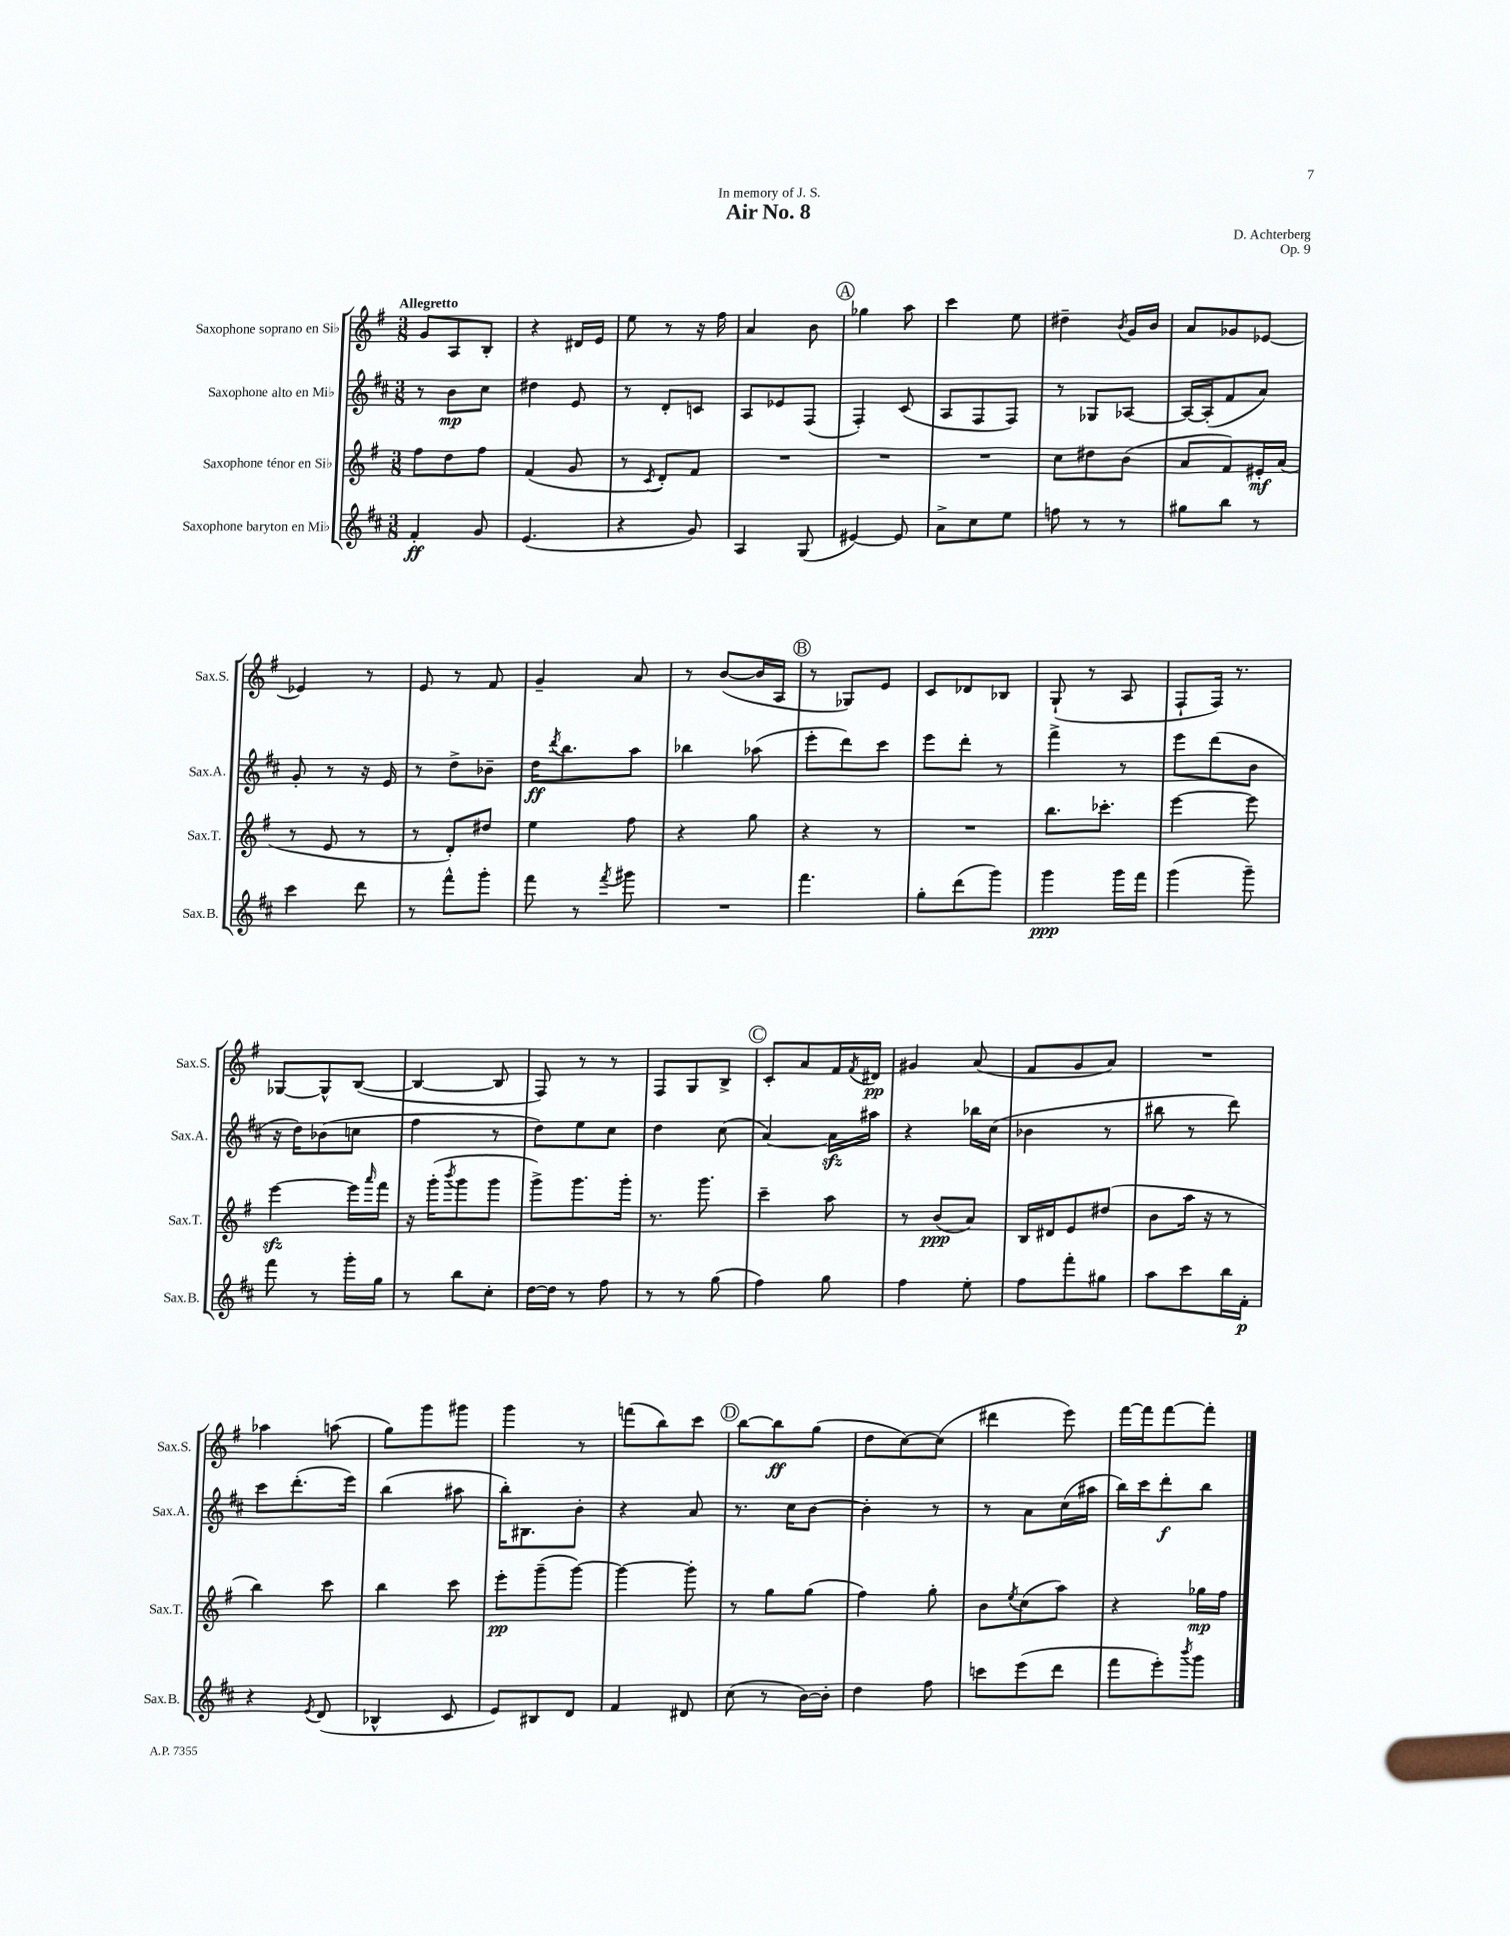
\header { title = "Air No. 8" composer = "D. Achterberg" dedication = "In memory of J. S." opus = "Op. 9" }
<<
\new StaffGroup <<
\new Staff = "s0" \with { instrumentName = "Saxophone soprano en Sib" shortInstrumentName = "Sax.S." } {
    \clef treble \key g \major \numericTimeSignature \time 3/8 \tempo "Allegretto"
    g'8 a8 b8-. |
    r4 dis'16 e'16 |
    e''8 r8 r16 fis''16 |
    a'4 b'8 |
    \mark \markup { \circle "A" } ges''4 a''8 |
    c'''4 e''8 |
    dis''4-- \acciaccatura { b'8 } g'16 b'16 |
    a'8 ges'8 ees'8~ |
    ees'4 r8 |
    e'8 r8 fis'8 |
    g'4-- a'8 |
    r8 b'8~( b'16 a16 |
    \mark \markup { \circle "B" } r8 ges8) e'8 |
    c'8 des'8 bes8 |
    g8-!( r8 a8 |
    fis8-! fis16) r8. |
    ges8~ ges8-^ b8~( |
    b4~ b8 |
    fis8) r8 r8 |
    fis8 g8 b8-> |
    \mark \markup { \circle "C" } c'8-. a'8 fis'16 \acciaccatura { fis'8 } dis'16\pp |
    gis'4 a'8( |
    fis'8 g'8 a'8) |
    R4. |
    aes''4 a''8( |
    g''8) g'''8 gis'''8 |
    g'''4 r8 |
    f'''8( b''8) c'''8 |
    \mark \markup { \circle "D" } b''8~ b''8\ff g''8( |
    d''8 c''8~) c''8( |
    dis'''4 e'''8) |
    fis'''16~ fis'''16 fis'''8~ fis'''8-. \bar "|." |
}
\new Staff = "s1" \with { instrumentName = "Saxophone alto en Mib" shortInstrumentName = "Sax.A." } {
    \clef treble \key d \major \numericTimeSignature \time 3/8
    r8 b'8\mp cis''8 |
    dis''4 e'8 |
    r8 d'8-. c'8 |
    a8 ees'8 fis8( |
    \mark \markup { \circle "A" } fis4-.) cis'8( |
    a8 fis8 fis8) |
    r8 ges8 aes8~ |
    aes16~ aes16-.( fis'8 a'8) |
    g'8-. r8 r16 e'16 |
    r8 d''8-> bes'8-- |
    d''16\ff \acciaccatura { d'''8 } b''8. a''8 |
    bes''4 aes''8( |
    \mark \markup { \circle "B" } e'''8-. d'''8) cis'''8 |
    e'''8 d'''8-. r8 |
    fis'''4-> r8 |
    e'''8 d'''8( b'8 |
    r16 d''16) bes'8( c''8 |
    fis''4 r8 |
    d''8) e''8 cis''8 |
    d''4 cis''8( |
    \mark \markup { \circle "C" } a'4~) a'16\sfz ais''16 |
    r4 bes''16 cis''16( |
    bes'4 r8 |
    bis''8 r8 d'''8) |
    cis'''8 d'''8.-.( e'''16) |
    b''4( ais''8 |
    b''16-.) bis8. b'8-. |
    r4 a'8 |
    \mark \markup { \circle "D" } r8. cis''16 b'8~ |
    b'4-. r8 |
    r8 a'8 cis''16( ais''16 |
    b''16) cis'''16 d'''8-.\f b''8 \bar "|." |
}
\new Staff = "s2" \with { instrumentName = "Saxophone ténor en Sib" shortInstrumentName = "Sax.T." } {
    \clef treble \key g \major \numericTimeSignature \time 3/8
    fis''8 d''8 fis''8 |
    fis'4( g'8 |
    r8 \acciaccatura { c'8 } d'8-.) fis'8 |
    R4. |
    \mark \markup { \circle "A" } R4. |
    R4. |
    c''8 dis''8 b'8( |
    a'8 fis'8) eis'16-.\mf a'16( |
    r8 e'8 r8 |
    r8 d'8-.) dis''8 |
    e''4 fis''8 |
    r4 g''8 |
    \mark \markup { \circle "B" } r4 r8 |
    R4. |
    b''8. ces'''8.-. |
    e'''4~ e'''8 |
    e'''4~\sfz e'''16 \grace { a'''16 } fis'''16 |
    r16 g'''16-.( \acciaccatura { b'''8 } g'''8 g'''8 |
    g'''8->) g'''8. g'''16-. |
    r8. g'''8. |
    \mark \markup { \circle "C" } c'''4-- a''8 |
    r8 b'8\ppp( a'8) |
    b16 dis'16 e'8 dis''8( |
    b'8 a''16 r16 r8 |
    b''4) c'''8 |
    b''4 c'''8 |
    e'''8-.\pp g'''8--( g'''8~) |
    g'''4~ g'''8-. |
    \mark \markup { \circle "D" } r8 g''8 g''8( |
    fis''4) g''8-. |
    b'8 \acciaccatura { e''8 } c''8( a''8) |
    r4 ges''16\mp fis''16 \bar "|." |
}
\new Staff = "s3" \with { instrumentName = "Saxophone baryton en Mib" shortInstrumentName = "Sax.B." } {
    \clef treble \key d \major \numericTimeSignature \time 3/8
    fis'4-.\ff g'8 |
    e'4.( |
    r4 g'8) |
    a4 g8( |
    \mark \markup { \circle "A" } eis'4~) eis'8 |
    a'8-> cis''8 e''8 |
    f''8 r8 r8 |
    gis''8 b''8 r8 |
    cis'''4 d'''8 |
    r8 fis'''8-^ g'''8-. |
    fis'''8 r8 \acciaccatura { fis'''8 } gis'''8 |
    R4. |
    \mark \markup { \circle "B" } fis'''4. |
    g''8-. d'''8( g'''8) |
    g'''4\ppp g'''16 fis'''16 |
    g'''4( g'''8--) |
    fis'''8 r8 g'''16-. g''16 |
    r8 b''8 cis''8-. |
    d''16~ d''16 r8 fis''8 |
    r8 r8 g''8( |
    \mark \markup { \circle "C" } fis''4) g''8 |
    fis''4 e''8-. |
    fis''8 fis'''8-. gis''8 |
    a''8 cis'''8 b''16 fis'16-.\p |
    r4 \acciaccatura { e'8 } d'8( |
    bes4-^ cis'8 |
    e'8) bis8 d'8 |
    fis'4 dis'8 |
    \mark \markup { \circle "D" } cis''8( r8 b'16~) b'16-. |
    d''4 fis''8 |
    c'''8 e'''8( d'''8 |
    fis'''8 e'''8-.) \acciaccatura { b'''8 } g'''8 \bar "|." |
}
>>
>>
\layout { \context { \Score \remove "Bar_number_engraver" } }
